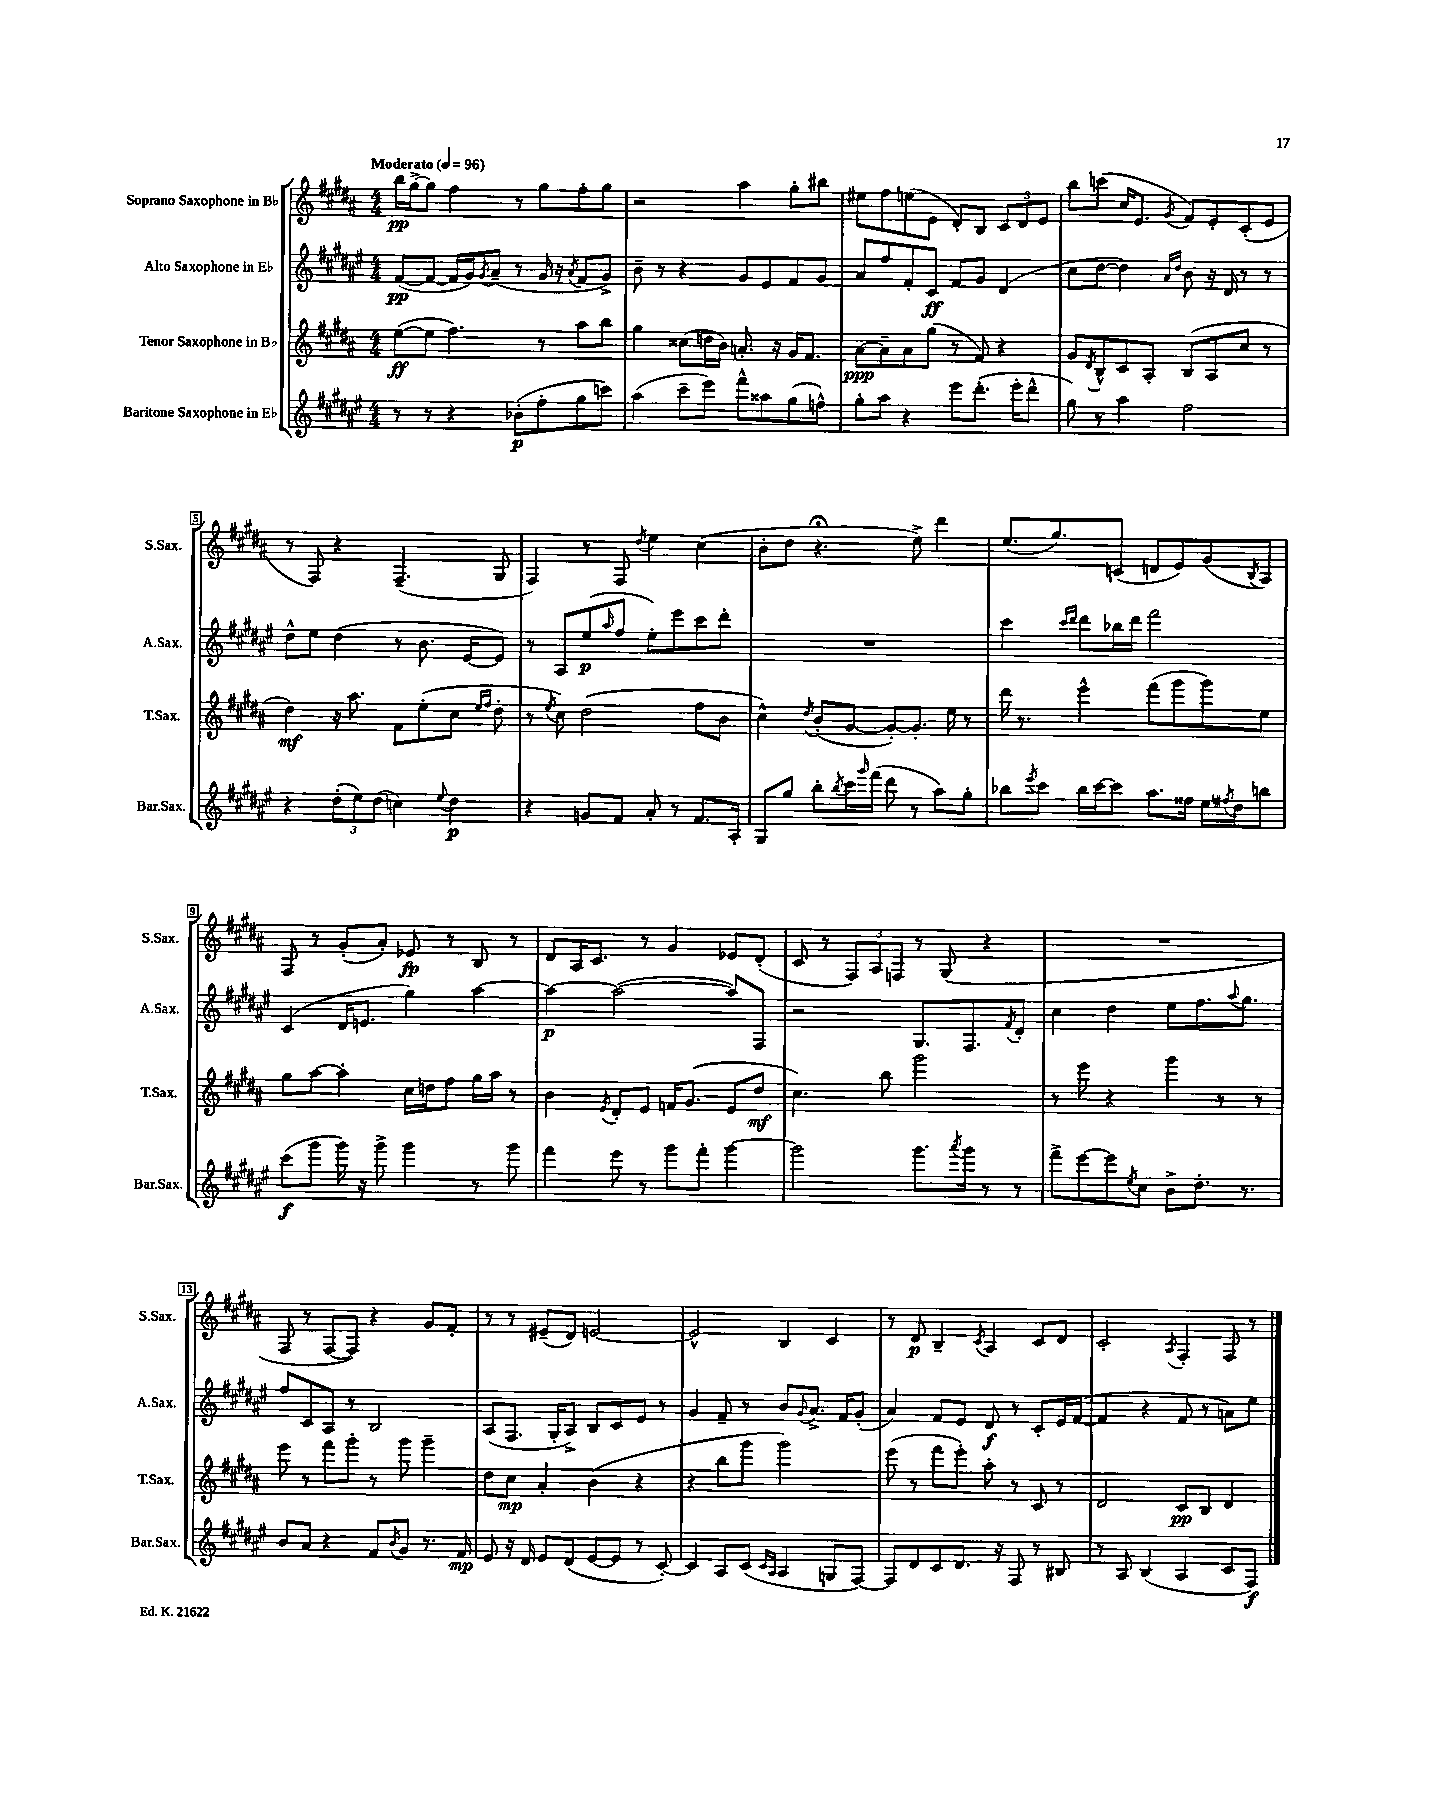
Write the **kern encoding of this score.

**kern	**kern	**kern	**kern
*staff4	*staff3	*staff2	*staff1
*clefG2	*clefG2	*clefG2	*clefG2
*k[f#c#g#d#a#e#]	*k[f#c#g#d#a#]	*k[f#c#g#d#a#e#]	*k[f#c#g#d#a#]
*M4/4	*M4/4	*M4/4	*M4/4
*MM96	*MM96	*MM96	*MM96
8r	([8ee	([8f#	16bb
.	.	.	[16gg#^
8r	8ee]	8f#_	8gg#]
4r	4.ff#)	16f#]	4ff#
.	.	16g#)	.
.	.	8qg#	.
.	.	(8a#~	.
(8b-'	.	8r	8r
8ff#'	8r	16g#	8gg#
.	.	16r	.
.	.	8qa#	.
8gg#	8aa#	8f#	8ff#'
8ccc)	8bb	8g#^)	8gg#
=	=	=	=
(4aa#	4gg#	8b~	2r
.	.	8r	.
8ccc#~	(8cc##	4r	.
8eee#)	16dd	.	.
.	16b)	.	.
8fff#^^	8.a'	8g#	4aa#
8aa##	.	8e#	.
.	16r	.	.
(8gg#	16g#	8f#	8gg#'
.	8.f#	.	.
8ff^^)	.	8g#	8bb#
=	=	=	=
8gg#'	[8a#	8a#	8ee#
8aa#	8a#~]	8ff#	8ff#
4r	8a#	8f#'	(8ee
.	(8gg#	8c#	8e
8eee#	8r	8f#	8d#')
(8.ddd#'	8f#)	8g#	8B
.	4r	(4d#	12c#
16eee#'	.	.	.
.	.	.	12d#
8ddd#^^	.	.	.
.	.	.	12e
=	=	=	=
8gg#)	8g#	8cc#	8bb
.	8qd#	.	.
8r	8B^^	[8dd#	(8ccc
4aa#	8c#	4dd#])	16cc#
.	.	.	8.e
.	8A#'	.	.
.	.	16qqa#	.
.	.	16qqdd#	8qg#
2ff#	(8B	8b	8f#)
.	8A#	16r	8e'
.	.	16d#	.
.	8cc#	8r	(8c#'
.	8r	8r	8e
=	=	=	=
4r	4dd#)	8dd#^^	8r
.	.	8ee#	8F#)
(12dd#'	16r	(4dd#	4r
.	8.aa#	.	.
12ee#)	.	.	.
(12dd#	.	.	.
4cc)	8f#	8r	(4.F#~
.	(8ee'	8.b	.
8qqee#	.	.	.
4dd#	8cc#	.	.
.	.	[16e#	.
.	16qqee	.	.
.	16qqff#	.	.
.	8dd#'	8e#])	8G#
=	=	=	=
4r	8r	8r	4F#)
.	8qee	.	.
.	8cc#)	8A#	.
8g	(2dd#	(8ee#	8r
.	.	16qqaa#	.
8f#	.	8ff#	8F#
.	.	.	8qdd#
8a#'	.	8ee#')	4ee
8r	.	8eee#	.
8.f#	8ff#	8ccc#	(4cc#
.	8b	8ddd#'	.
16A#'	.	.	.
=	=	=	=
8G#	4cc#^^)	1r	8b'
8gg#	.	.	8dd#
.	8qdd#	.	.
8bb'	(8b'	.	4.r;
8qbb	.	.	.
16ccc#	[8g#	.	.
16qqggg#	.	.	.
(16fff#	.	.	.
8ddd#	8g#'_)	.	.
8r	8.g#']	.	8ee^)
8aa#)	.	.	4ddd#
.	16ee	.	.
8gg#'	8r	.	.
=	=	=	=
8bb-	16ddd#	4ccc#	(8.ee
.	8.r	.	.
8qeee#	.	.	.
8ccc#	.	.	.
.	.	.	8.gg#)
.	.	16qqccc#	.
.	.	16qqddd#	.
16bb-	4eee^^	8ddd#	.
[16ccc#	.	.	.
8ccc#]	.	16bb-	(8c
.	.	16ddd#	.
8.aa#	(8fff#	2fff#	8d
.	8ggg#	.	8e)
16ff##	.	.	.
16ee#	8ggg#)	.	(8g#
8qff#	.	.	.
16dd#	.	.	.
.	.	.	8qB
8bb	8ee	.	8A#)
=	=	=	=
(8ccc#	8gg#	(4c#	8F#
8ggg#	[8aa#	.	8r
16ggg#)	4aa#']	16d#	(8g#'
16r	.	8.e	.
8ggg#^	.	.	8a#')
4ggg#	16cc#	4gg#)	8e-
.	16dd	.	.
.	8ff#	.	8r
8r	16gg#	[4aa#	8B
.	16aa#	.	.
8ggg#	8r	.	8r
=	=	=	=
4fff#	4b	4aa#_	8d#
.	.	.	16A#
.	.	.	8.c#
.	8qe	.	.
8eee#	8d#'	(2aa#_	.
8r	8e	.	8r
8ggg#	16f	.	4g#
.	(8.g#	.	.
8fff#'	.	.	.
[4ggg#	8e	8aa#])	8e-
.	8dd#	8F#	(8d#'
=	=	=	=
2ggg#]	4.cc#)	2r	8c#
.	.	.	8r
.	.	.	12F#)
.	.	.	12A#
.	8bb	.	.
.	.	.	12F
8.ggg#	2ggg#	8.G#	8r
.	.	.	(8G#
8qaaa#	.	.	.
16ggg#	.	8.F#	.
8r	.	.	4r
.	.	8qf#	.
8r	.	8d#'	.
=	=	=	=
8fff#^	8r	4cc#	1r
[8eee#	8eee	.	.
8eee#]	4r	4dd#	.
8qee#	.	.	.
8cc#	.	.	.
8b^	4ggg#	8ee#	.
8.dd#'	.	8.ff#	.
.	8r	.	.
.	.	8qqaa#	.
8.r	.	8.gg#	.
.	8r	.	.
=	=	=	=
8b	8eee	8ff#	8F#
8a#	8r	8c#	8r
4r	8fff#	8A#	[8F#
.	8ggg#'	8r	8F#])
8f#	8r	2B	4r
8qb	.	.	.
8g#	8ggg#	.	.
8.r	4ggg#~	.	8g#
.	.	.	8f#'
16f#	.	.	.
=	=	=	=
8e#	8dd#	(8A#	8r
16r	8cc#	8.F#	8r
16d#	.	.	.
8e#	4a#'	.	(8e#~
.	.	16G#'	.
(8d#	.	8A#^)	8d#)
[8e#	(4b	8B	[2e
8e#]	.	8c#	.
8r	4r	8e#	.
[8c#')	.	8r	.
=	=	=	=
4c#]	4r	4g#	2e^^]
8A#	8bb	8f#~	.
(8c#	8ggg#	8r	.
16qqc#	.	.	.
16qqA#	.	.	.
4A#	2ggg#)	8b	4B
.	.	8qqg#	.
.	.	8.a#^	.
8G	.	.	4c#
.	.	16f#	.
[8F#)	.	(8g#'	.
=	=	=	=
8F#]	(8eee	4a#)	8r
8d#	8r	.	8d#
8c#	8fff#	8f#	4B~
8.d#	8eee')	8e#	.
.	.	.	8qc#
.	8aa#'	8d#	4A#
16r	.	.	.
8F#	8r	8r	.
8r	8c#	8c#'	8c#
8B#	8r	16e#	8d#
.	.	([16f#	.
=	=	=	=
8r	2d#	4f#]	2c#'
8A#	.	.	.
(4B	.	4r	.
.	.	.	8qA#
4A#	8c#	8f#	4F#'
.	8B	8r	.
8c#	4d#	8a)	8F#
8F#)	.	8ee#	8r
==	==	==	==
*-	*-	*-	*-
